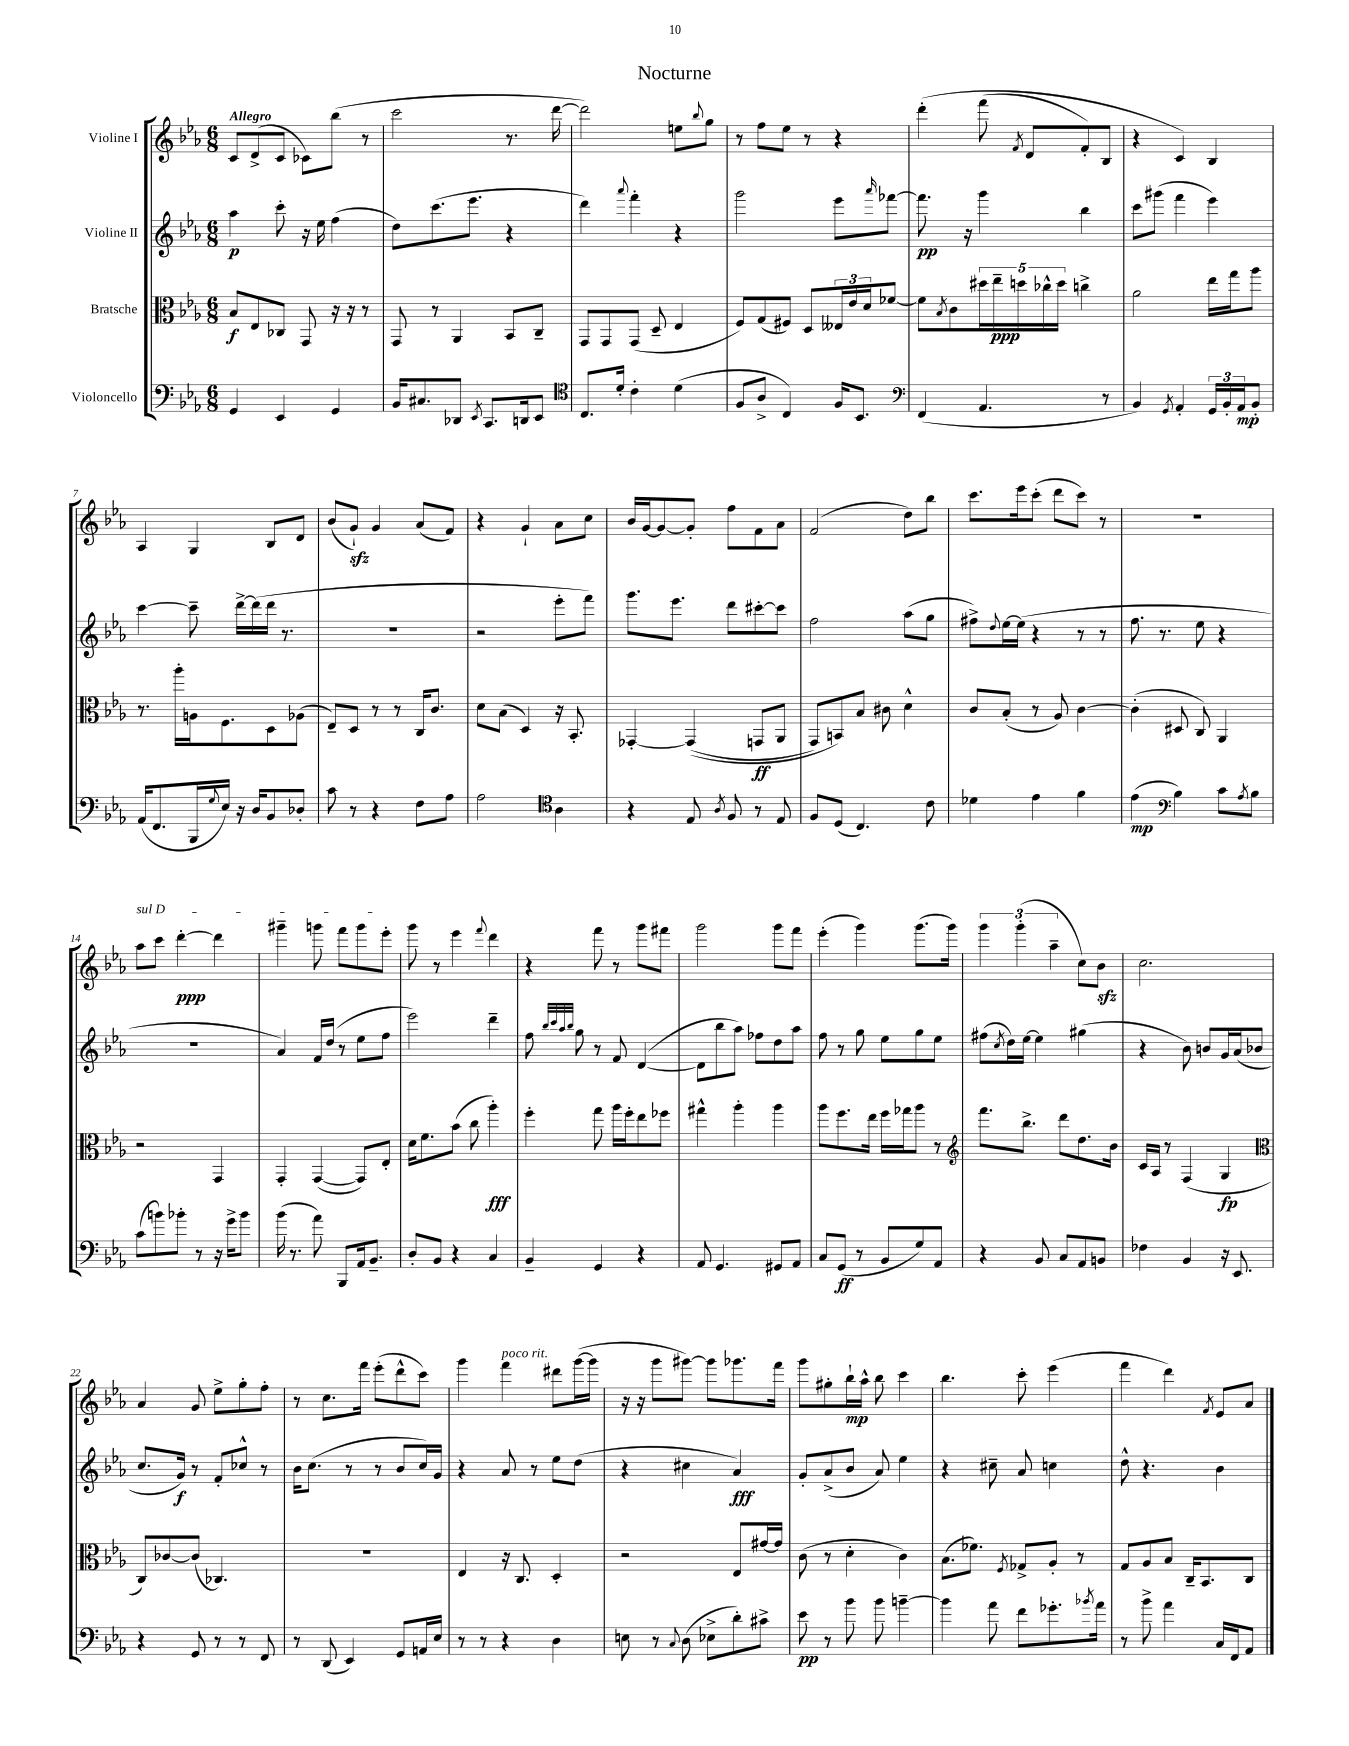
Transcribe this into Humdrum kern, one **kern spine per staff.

**kern	**dynam	**kern	**dynam	**kern	**dynam	**kern	**dynam
*part4	*part4	*part3	*part3	*part2	*part2	*part1	*part1
*staff4	*staff4	*staff3	*staff3	*staff2	*staff2	*staff1	*staff1
*I"Violoncello	*	*I"Bratsche	*	*I"Violine II	*	*I"Violine I	*
*clefF4	*	*clefC3	*	*clefG2	*	*clefG2	*
*k[b-e-a-]	*	*k[b-e-a-]	*	*k[b-e-a-]	*	*k[b-e-a-]	*
*M6/8	*	*M6/8	*	*M6/8	*	*M6/8	*
=1	=1	=1	=1	=1	=1	=1	=1
!	!	!	!	!	!	!LO:TX:a:B:t=Allegro	!
4GG/	.	8B-/L	f	4aa-\	p	8c/L	.
.	.	8E-/	.	.	.	(8d^/	.
4EE-/	.	8C-X/J	.	8ccc'\	.	8c/J	.
.	.	8GG/	.	16r	.	8c-X\L)	.
.	.	.	.	16ee-\	.	.	.
4GG/	.	16r	.	(4ff\	.	(8bb-\J	.
.	.	16r	.	.	.	.	.
.	.	8r	.	.	.	8r	.
=2	=2	=2	=2	=2	=2	=2	=2
16BB-/KL	.	8GG/	.	8dd\L)	.	2ccc\	.
8.C#X/	.	.	.	.	.	.	.
.	.	8r	.	(8.ccc\	.	.	.
8DD-X/J	.	4AA-/	.	.	.	.	.
.	.	.	.	8.eee-\J	.	.	.
8qEE-/	.	.	.	.	.	.	.
8.CC/L	.	.	.	.	.	.	.
.	.	8BB-/L	.	4r	.	8.r	.
16DDn/k	.	.	.	.	.	.	.
8EE-/J	.	8C~/J	.	.	.	.	.
.	.	.	.	.	.	[16ddd\	.
=3	=3	=3	=3	=3	=3	=3	=3
*clefC4	*	*	*	*	*	*	*
8.C/L	.	8GG/L	.	4ddd\)	.	2ddd\])	.
.	.	8GG/	.	.	.	.	.
16d'/Jk	.	.	.	.	.	.	.
.	.	.	.	8qqaaa-/	.	.	.
4c'\	.	(8GG/J	.	4fff'\	.	.	.
.	.	8D~/	.	.	.	.	.
(4d\	.	4E-/	.	4r	.	8een\L	.
.	.	.	.	.	.	8qqbb-/	.
.	.	.	.	.	.	8gg\J	.
=4	=4	=4	=4	=4	=4	=4	=4
8F/L	.	8F/L)	.	2ggg\	.	8r	.
8A-^/J	.	(8G/	.	.	.	8ff\L	.
4C/)	.	8F#X/J)	.	.	.	8ee-\J	.
.	.	8D/L	.	.	.	8r	.
16F/KL	.	24E--X/L	.	8eee-\L	.	4r	.
.	.	24e-/	.	.	.	.	.
8.BB-/J	.	.	.	.	.	.	.
.	.	24d/J	.	.	.	.	.
.	.	.	.	16qqaaa-/	.	.	.
.	.	[8f-X/J	.	[8fff-X\J	.	.	.
=5	=5	=5	=5	=5	=5	=5	=5
*clefF4	*	*	*	*	*	*	*
(4FF/	.	8f-\L]	.	8.fff-\]	pp	(4ddd'\	.
.	.	8qB-/	.	.	.	.	.
.	.	8c\	.	.	.	.	.
.	.	.	.	16r	.	.	.
4.AA-/	.	20dd#X\L	.	4ggg\	.	(8fff\	.
.	.	20ee-~\	ppp	.	.	.	.
.	.	20ddn\	.	.	.	.	.
.	.	.	.	.	.	8qf/	.
.	.	.	.	.	.	8d/L	.
.	.	20cc-X^^\	.	.	.	.	.
.	.	20dd\JJ	.	.	.	.	.
.	.	4ccn^\	.	4bb-\	.	8f'/)	.
8r	.	.	.	.	.	8B-/J	.
=6	=6	=6	=6	=6	=6	=6	=6
4BB-/)	.	2a-\	.	8ccc\L	.	4r	.
.	.	.	.	(8ggg#X\J	.	.	.
8qGG/	.	.	.	.	.	.	.
4AA-'/	.	.	.	4fff\	.	4c/)	.
24GG/LL	.	16ee-\LL	.	4eee-\)	.	4B-/	.
24BB-'/	.	.	.	.	.	.	.
.	.	16gg\J	.	.	.	.	.
24AA-/J	mp	.	.	.	.	.	.
8BB-'/J	.	8aa-\J	.	.	.	.	.
!!LO:LB:g=z
=7	=7	=7	=7	=7	=7	=7	=7
(16AA-/KL	.	8.r	.	[4ccc\	.	4A-/	.
8.FF/	.	.	.	.	.	.	.
.	.	16aa-'\LL	.	.	.	.	.
16BBB-/L	.	16An\J	.	8ccc~\]	.	4G/	.
8qqG/	.	.	.	.	.	.	.
16E-/JJ)	.	8.F\	.	.	.	.	.
16r	.	.	.	[16ddd^\LL	.	.	.
16D/KL	.	.	.	(16ddd\]	.	.	.
8BB-/	.	8D\	.	16ddd\JJ	.	8B-/L	.
.	.	.	.	8.r	.	.	.
8D-X'/J	.	(8A-X\J	.	.	.	8d/J	.
=8	=8	=8	=8	=8	=8	=8	=8
8c\	.	8E-~/L)	.	2.r	.	(8b-/L	.
8r	.	8D/J	.	.	.	8gzz`/J)	.
4r	.	8r	.	.	.	4g/	.
.	.	8r	.	.	.	.	.
8F\L	.	16C/KL	.	.	.	(8a-/L	.
.	.	8.c/J	.	.	.	.	.
8A-\J	.	.	.	.	.	8f/J)	.
=9	=9	=9	=9	=9	=9	=9	=9
2A-\	.	8d\L	.	2r	.	4r	.
.	.	(8B-\J	.	.	.	.	.
.	.	4D/)	.	.	.	4g`/	.
*clefC4	*	*	*	*	*	*	*
4A-\	.	16r	.	8eee-'\L	.	8a-\L	.
.	.	8.BB-'/	.	.	.	.	.
.	.	.	.	8fff\J)	.	8cc\J	.
=10	=10	=10	=10	=10	=10	=10	=10
4r	.	[4GG-X'/	.	8.ggg\L	.	16b-/LL	.
.	.	.	.	.	.	[16g/J	.
.	.	.	.	.	.	8g/_	.
.	.	.	.	8.eee-\J	.	.	.
8E-/	.	((4GG-/]	.	.	.	8g'/J]	.
8qA-/	.	.	.	.	.	.	.
8F/	.	.	.	8ddd\L	.	8ff\L	.
8r	.	8GGn/L	ff	[8ccc#X'\	.	8f\	.
8E-/	.	8AA-/J	.	8ccc#\J]	.	8a-\J	.
=11	=11	=11	=11	=11	=11	=11	=11
8F/L	.	8GG/L)	.	2ff\	.	(2f/	.
(8D/J	.	8BBn/)	.	.	.	.	.
4.C/)	.	8B-/J	.	.	.	.	.
.	.	8c#X\	.	.	.	.	.
.	.	4d^^\	.	(8aa-\L	.	8dd\L)	.
8c\	.	.	.	8gg\J	.	8bb-\J	.
=12	=12	=12	=12	=12	=12	=12	=12
4d-X\	.	8c/L	.	8ff#X^\L)	.	8.ccc\L	.
.	.	.	.	8qqdd/	.	.	.
.	.	(8B-'/J	.	[16ee-\L	.	.	.
.	.	.	.	(16ee-\JJ]	.	16eee-\k	.
4e-\	.	8r	.	4r	.	(8ccc'\J	.
.	.	8A-/)	.	.	.	8ddd\L	.
4f\	.	[4c\	.	8r	.	8ccc\J)	.
.	.	.	.	8r	.	8r	.
=13	=13	=13	=13	=13	=13	=13	=13
(4e-\	mp	(4c'\]	.	8.ff\	.	2.r	.
.	.	.	.	8.r	.	.	.
*clefF4	*	*	*	*	*	*	*
4B-\)	.	8D#X/	.	.	.	.	.
.	.	8C/)	.	8ee-\	.	.	.
8c\L	.	4AA-/	.	4r	.	.	.
8qA-/	.	.	.	.	.	.	.
8B-\J	.	.	.	.	.	.	.
!!LO:LB:g=z
=14	=14	=14	=14	=14	=14	=14	=14
!	!	!	!	!	!	!LO:TX:a:i:t=sul D	!
(8c\L	.	2r	.	2.r	.	8aa-\L	.
8bn\)	.	.	.	.	.	8ccc\J	.
8b-X'\J	.	.	.	.	.	[4ddd'\	ppp
8r	.	.	.	.	.	.	.
16r	.	4GG/	.	.	.	4ddd\]	.
16g^\KL	.	.	.	.	.	.	.
8b-\J	.	.	.	.	.	.	.
=15	=15	=15	=15	=15	=15	=15	=15
(16b-\	.	4GG'/	.	4a-/)	.	4ggg#X~\	.
8.r	.	.	.	.	.	.	.
8a-\)	.	([4GG/	.	16f/LL	.	8gggn\	.
.	.	.	.	(16dd/JJ	.	.	.
8BBB-/L	.	.	.	8r	.	8fff\L	.
16AA-/k	.	8GG/L])	.	8ee-\L	.	8ggg\	.
8.BB-~/J	.	.	.	.	.	.	.
.	.	8E-'/J	.	8ff\J	.	8eee-'\J	.
=16	=16	=16	=16	=16	=16	=16	=16
8D'/L	.	16d\KL	.	2eee-\)	.	8ggg\	.
.	.	8.f\	.	.	.	.	.
8BB-/J	.	.	.	.	.	8r	.
4r	.	(8b-\J	.	.	.	4eee-\	.
.	.	8cc\	.	.	.	.	.
.	.	.	.	.	.	8qqfff/	.
4C/	.	4aa-'\)	fff	4ddd~\	.	4ddd\	.
=17	=17	=17	=17	=17	=17	=17	=17
4BB-~/	.	4ff'\	.	8ff\	.	4r	.
.	.	.	.	32qqbb-/LLL	.	.	.
.	.	.	.	32qqccc/	.	.	.
.	.	.	.	32qqaa-/	.	.	.
.	.	.	.	32qqbb-/JJJ	.	.	.
.	.	.	.	8gg\	.	.	.
4GG/	.	8gg\	.	8r	.	8fff\	.
.	.	16aa-\LL	.	8f/	.	8r	.
.	.	16ff'\J	.	.	.	.	.
4r	.	8ee-\	.	([4d/	.	8ggg\L	.
.	.	8ff-X\J	.	.	.	8fff#X\J	.
=18	=18	=18	=18	=18	=18	=18	=18
8AA-/	.	4gg#X^^\	.	8d\L]	.	2ggg\	.
4.GG/	.	.	.	8bb-\	.	.	.
.	.	4aa-'\	.	8aa-\J)	.	.	.
.	.	.	.	8ff-X\L	.	.	.
8GG#X/L	.	4aa-\	.	8dd\	.	8ggg\L	.
8AA-/J	.	.	.	8aa-\J	.	8fff\J	.
=19	=19	=19	=19	=19	=19	=19	=19
8C/L	.	8aa-\L	.	8ff\	.	(4eee-'\	.
(8GG/J	ff	8.ff\	.	8r	.	.	.
8r	.	.	.	8gg\	.	4ggg\)	.
.	.	16ee-\Jk	.	.	.	.	.
8BB-/L	.	16ff\LL	.	8ee-\L	.	.	.
.	.	16gg-X\J	.	.	.	.	.
8G/)	.	8aa-\J	.	8gg\	.	(8.ggg\L	.
8AA-/J	.	8r	.	8ee-\J	.	.	.
.	.	.	.	.	.	16ggg\Jk)	.
=20	=20	=20	=20	=20	=20	=20	=20
*	*	*clefG2	*	*	*	*	*
4r	.	8.fff\L	.	(8ff#X\L	.	6ggg\	.
.	.	.	.	8qcc/	.	.	.
.	.	.	.	16dd\L)	.	.	.
.	.	.	.	.	.	(6ggg'\	.
.	.	8.bb-^\J	.	[16ee-\JJ	.	.	.
8BB-/	.	.	.	4ee-\]	.	.	.
.	.	.	.	.	.	6aa-~\	.
8C/L	.	8ddd\L	.	.	.	.	.
8AA-/	.	8.dd\	.	(4gg#X\	.	8cc\L)	.
8BBn/J	.	.	.	.	.	8b-zz\J	.
.	.	16b-\Jk	.	.	.	.	.
=21	=21	=21	=21	=21	=21	=21	=21
4F-X\	.	16c/LL	.	4r	.	2.cc\	.
.	.	16A-/JJ	.	.	.	.	.
.	.	8r	.	.	.	.	.
4BB-/	.	(4F/	.	8b-\)	.	.	.
.	.	.	.	8bn/L	.	.	.
16r	.	4G/	fp	16g/L	.	.	.
8.EE-/	.	.	.	(16a-/J	.	.	.
.	.	.	.	8b-X/J	.	.	.
!!LO:LB:g=z
=22	=22	=22	=22	=22	=22	=22	=22
*	*	*clefC3	*	*	*	*	*
4r	.	8C/L)	.	8.cc/L	.	4a-/	.
.	.	[8c-X/	.	.	.	.	.
.	.	.	.	16g/Jk)	f	.	.
8GG/	.	(8c-/J]	.	8r	.	8g/	.
8r	.	4.C-X/)	.	8f'/L	.	8ee-^\L	.
8r	.	.	.	8cc-X^^/J	.	8gg'\	.
8FF/	.	.	.	8r	.	8ff'\J	.
=23	=23	=23	=23	=23	=23	=23	=23
8r	.	2.r	.	16b-\KL	.	8r	.
.	.	.	.	(8.cc\J	.	.	.
(8DD/	.	.	.	.	.	8.cc\L	.
4EE-/)	.	.	.	8r	.	.	.
.	.	.	.	.	.	16fff\Jk	.
.	.	.	.	8r	.	(8eee-'\L	.
8GG/L	.	.	.	8b-/L	.	8ddd^^\	.
16AAn/L	.	.	.	16cc/L)	.	8ccc\J)	.
16E-/JJ	.	.	.	16g/JJ	.	.	.
=24	=24	=24	=24	=24	=24	=24	=24
8r	.	4E-/	.	4r	.	4ggg\	.
8r	.	.	.	.	.	.	.
!	!	!	!	!	!	!LO:TX:a:i:t=poco rit.	!
4r	.	16r	.	8a-/	.	4fff\	.
.	.	8.C/	.	.	.	.	.
.	.	.	.	8r	.	.	.
4D\	.	4D'/	.	8ee-\L	.	8ddd#X\L	.
.	.	.	.	(8dd\J	.	([16ggg\L	.
.	.	.	.	.	.	16ggg\JJ]	.
=25	=25	=25	=25	=25	=25	=25	=25
8En\	.	2r	.	4r	.	16r	.
.	.	.	.	.	.	16r	.
8r	.	.	.	.	.	8ggg\L	.
8qqC/	.	.	.	.	.	.	.
(8D\	.	.	.	4cc#X\	.	[8ggg#X\J)	.
8E-X^\L	.	.	.	.	.	8ggg#\L]	.
8d'\)	.	8E-/L	.	4a-/)	fff	8.ggg-X\	.
8c#X^\J	.	[16g#X/L	.	.	.	.	.
.	.	16g#/JJ]	.	.	.	16fff\Jk	.
=26	=26	=26	=26	=26	=26	=26	=26
8e-\	pp	(8c\	.	8g'/L	.	8ggg\L	.
8r	.	8r	.	(8a-^/	.	8gg#X'\	.
8b-\	.	4d'\	.	8b-/J	.	16bb-`\L	mp
.	.	.	.	.	.	16aa-^^\JJ	.
8b-\	.	.	.	8a-/)	.	8bb-\	.
[4bn~\	.	4c\)	.	4ee-\	.	4ccc\	.
=27	=27	=27	=27	=27	=27	=27	=27
4b\]	.	(8.B-\L	.	4r	.	4.bb-\	.
.	.	8.f-X\J)	.	.	.	.	.
8a-\	.	.	.	8cc#X~\	.	.	.
.	.	8qF/	.	.	.	.	.
8f\L	.	8G-X^/L	.	8a-/	.	8ccc'\	.
8.g-X'\	.	8A-'/J	.	4ccn\	.	(4eee-\	.
.	.	8r	.	.	.	.	.
8qb-X/	.	.	.	.	.	.	.
16a-\Jk	.	.	.	.	.	.	.
=28	=28	=28	=28	=28	=28	=28	=28
8r	.	8G/L	.	8dd^^\	.	4fff\	.
8b-^\	.	8A-/	.	4.r	.	.	.
4a-\	.	8B-/J	.	.	.	4ddd\)	.
.	.	16C~/KL	.	.	.	.	.
.	.	8.BB-/	.	.	.	.	.
.	.	.	.	.	.	8qf/	.
16C/LL	.	.	.	4b-\	.	8e-/L	.
16FF/J	.	.	.	.	.	.	.
8AA-/J	.	8C/J	.	.	.	8a-/J	.
==	==	==	==	==	==	==	==
*-	*-	*-	*-	*-	*-	*-	*-
